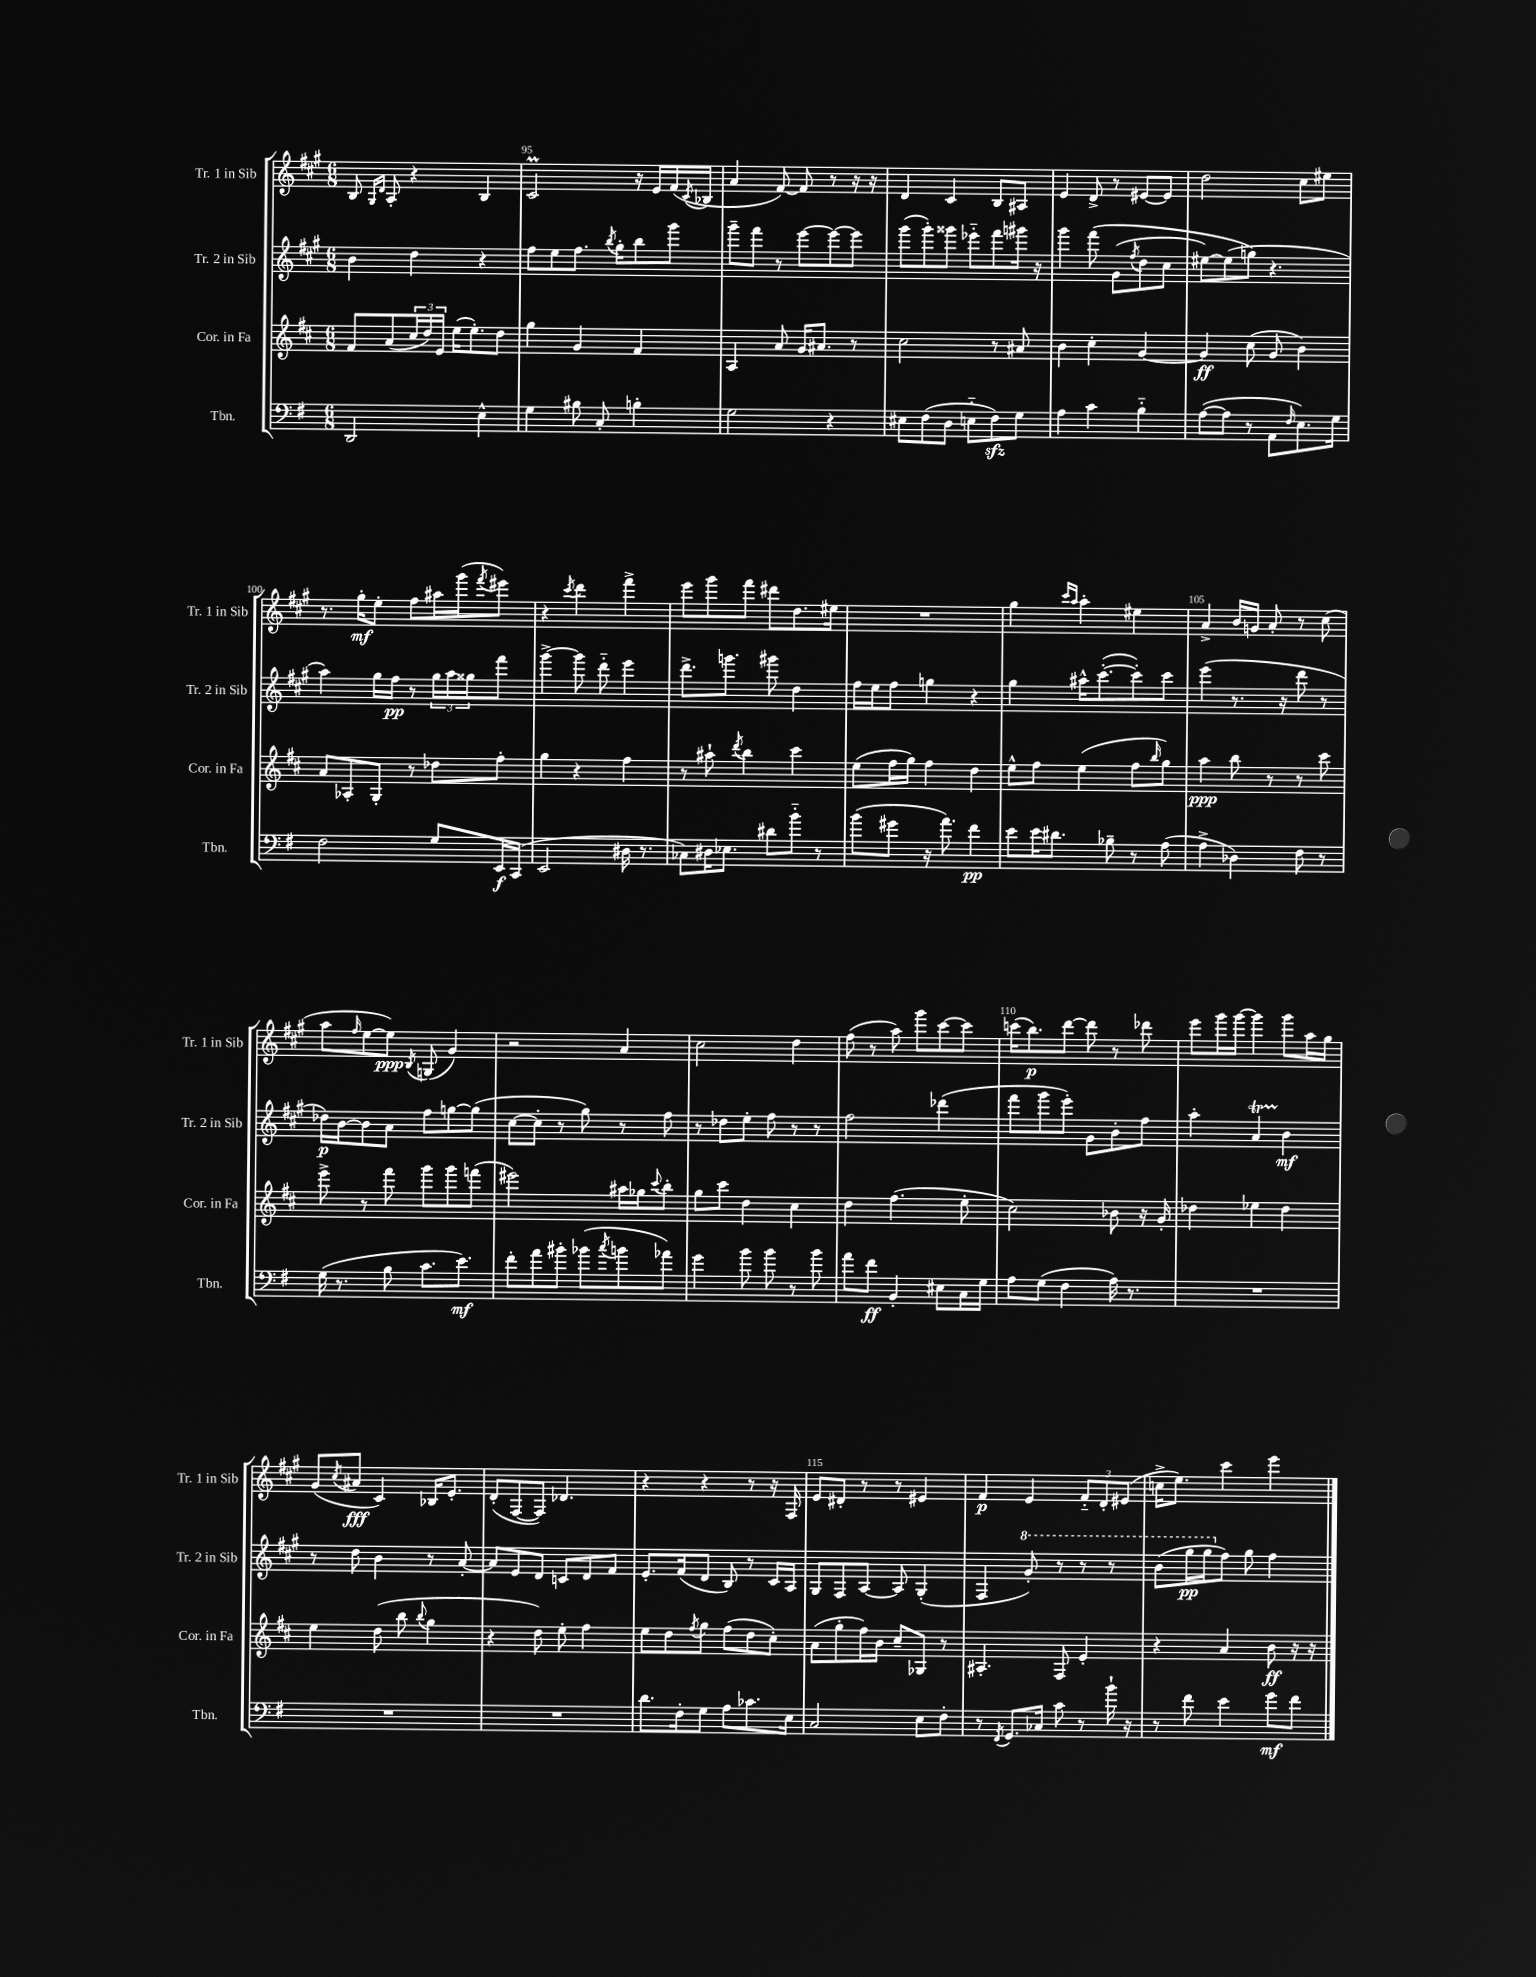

**kern	**kern	**kern	**kern
*staff4	*staff3	*staff2	*staff1
*clefF4	*clefG2	*clefG2	*clefG2
*k[f#]	*k[f#c#]	*k[f#c#g#]	*k[f#c#g#]
*M6/8	*M6/8	*M6/8	*M6/8
2DD	8f#	4b	8B
.	.	.	16qqG#
.	.	.	16qqd
.	(8a	.	8A'
.	24cc#	4dd	4r
.	24dd)	.	.
.	24e	.	.
.	(16ee	.	.
.	8.ee')	.	.
4E^^	.	4r	4B
.	8dd	.	.
=	=	=	=
4G	4gg	8ff#	2c#
.	.	8ee	.
8B#	4g	8.ff#	.
8C'	.	.	.
.	.	8qbb	.
.	.	16gg#'	.
4B'	4f#	8bb	16r
.	.	.	16e
.	.	8ggg#	(16f#
.	.	.	8qc#
.	.	.	16B-
=	=	=	=
2G	4A	8ggg#~	4a
.	.	8fff#	.
.	8a	8r	[8f#)
.	16g	[8eee	8f#]
.	8.a#	.	.
4r	.	8eee_	8r
.	8r	8eee]	16r
.	.	.	16r
=	=	=	=
8E#	2cc#	(8ggg#	4d
(8F#	.	8ggg#')	.
8D	.	8ggg##	4c#
8E'~	.	8eee-'~	.
8F#)	8r	8fff#	8B
8G	8a#	16ggg#	8A#
.	.	16r	.
=	=	=	=
4A	4b	4ggg#	4e
4c	4cc#'	&(8fff#	8d^
.	.	(8g#	8r
.	.	8qff#	.
4B'~	[4g	8dd	[8e#
.	.	8cc#	8e#]
=	=	=	=
([8A	4g]	[8ee#)	2dd
8A]	.	(8ee#]	.
8r	(8cc#	8gg&)	.
8AA	8g	4.r	.
16qqF#	.	.	.
8.E)	4b)	.	8cc#
.	.	.	8ee#
16G	.	.	.
=	=	=	=
2F#	8a	4aa)	8.r
.	8A-'	.	.
.	.	.	16gg#'
.	8G'	16gg#	8ee'
.	.	16ff#	.
.	8r	8r	8ff#
8G	8dd-	24gg#	16aa#
.	.	24aa	.
.	.	.	(16ggg#
.	.	24gg##	.
.	.	.	8qfff#
16EE	8ff#'	8fff#	8eee#)
(16CC	.	.	.
=	=	=	=
2EE	4gg	[4ggg#^	4r
.	.	.	8qccc#
.	4r	8ggg#]	4ddd
.	.	8ddd'~	.
16D#	4ff#	4eee	4fff#^
8.r	.	.	.
=	=	=	=
8C-)	8r	8.ddd^	8eee
16D#	8aa#`	.	8ggg#
8.E-	.	8.ggg	.
.	8qddd	.	.
.	4bb	.	8fff#
8d#	.	8ggg#	8ddd#
8b'~	4ccc#	4dd	8.dd
8r	.	.	.
.	.	.	16ee#
=	=	=	=
(8b	(8ee	16ff#	2.r
.	.	16ee	.
8g#	16ff#	8ff#	.
.	16gg)	.	.
16r	4ff#	4gg	.
8.a)	.	.	.
4f#	4dd	4r	.
=	=	=	=
8e	8ee^^	4gg#	4gg#
16e	8ff#	.	.
8.d#	.	.	.
.	.	.	16qqccc#
.	.	.	16qqaa
.	(4ee	16aa#^^	4aa'
.	.	([8.ccc#'	.
8B-~	.	.	.
8r	8ff#	8ccc#'])	4ee#
.	16qqbb	.	.
(8A	8gg)	8ccc#	.
=	=	=	=
4A^	4aa	(4eee	4a^
4D-)	8bb	8.r	16b
.	.	.	16g
.	8r	.	8a'
.	.	16r	.
8F#	8r	8ddd	8r
8r	8ccc#	8r	(8cc#
=	=	=	=
(16G	8eee^	16dd-)	8aa
8.r	.	[16b	.
.	.	.	16qqff#
.	8r	8b]	[8ee
8B	8fff#	8a	8ee])
.	.	.	8qB
8.c	8ggg	8ff#	(8G
.	8ggg	[8gg	4g#)
8.e)	.	.	.
.	(8fff	(8gg]	.
=	=	=	=
8f#'	2eee#)	[8cc#	2r
8a	.	8cc#']	.
8b#'	.	8r	.
(8b-	.	8gg#)	.
8qcc	.	.	.
8b	16aa#	8r	4a
.	16gg-	.	.
.	8qqccc#	.	.
8a-)	8bb'	8ff#	.
=	=	=	=
4g	8gg	8r	2cc#
.	8ccc#	8dd-	.
8b	4dd	8ee'	.
8b	.	8ff#	.
8r	4cc#	8r	4dd
8b	.	8r	.
=	=	=	=
8a	4dd	2ff#	(8ff#
8f#	.	.	8r
4BB'	(4.ff#	.	8aa)
.	.	.	8ggg#
8E#	.	(4ddd-	[8ccc#
16C	8ee'	.	8ccc#]
16G	.	.	.
=	=	=	=
8A	2cc#)	8fff#	(16ccc
.	.	.	8.bb)
(8G	.	8ggg#	.
4F#	.	8eee')	[8ddd
.	.	8g#	8ddd]
16A)	8b-	8b'	8r
8.r	.	.	.
.	16r	8ff#	8ddd-
.	16g'	.	.
=	=	=	=
2.r	4dd-	4aa'	8eee
.	.	.	16ggg#
.	.	.	[16ggg#
.	4ee-	4a	4ggg#]
.	4dd-	4b	8ggg#
.	.	.	16aa
.	.	.	16gg#
=	=	=	=
2.r	4ee	8r	(8g#
.	.	.	8qcc#
.	.	8dd	8a#
.	(8dd	4b	4c#)
.	8bb	.	.
.	8qqbb	.	.
.	4gg	8r	16B-
.	.	.	8.e'
.	.	[8a'	.
=	=	=	=
2.r	4r	8a]	(8d'
.	.	8e	[8F#
.	8dd)	8d	8F#])
.	8ee'	8c	4.d-
.	4ff#	8d	.
.	.	8f#	.
=	=	=	=
8.d	8ee	8.e'	4r
.	8dd	.	.
16F#'	.	(16f#	.
.	8qff#	.	.
8G	8gg	8d	4r
8A	(8ff#	8B)	.
8.c-	8dd	8r	8r
.	8cc#')	16c#	16r
16E	.	16A	16F#
=	=	=	=
2C	(8a	8G#	8e
.	8gg'	8F#	8d#'
.	16ff#)	[8A	8r
.	16b	.	.
.	8cc#~	8A]	8r
8E	8G-	(4G#'	4e#
8F#'	8r	.	.
=	=	=	=
8r	4.A#'	4F#	4f#
8qFF#	.	.	.
8.GG	.	.	.
.	.	8gg#')	4e
16C-	.	.	.
8c	8F#	8r	.
8r	4e'	8r	12f#'~
.	.	.	12d'
16b`	.	8r	.
.	.	.	(12e#
16r	.	.	.
=	=	=	=
8r	4r	(8bb	16cc^
.	.	.	8.ee)
8f#	.	16ggg#	.
.	.	16ggg#	.
4e	4a	8ff#)	4ccc#
.	.	8gg#	.
8g	8b	4ff#	4eee
8f#	16r	.	.
.	16r	.	.
==	==	==	==
*-	*-	*-	*-
